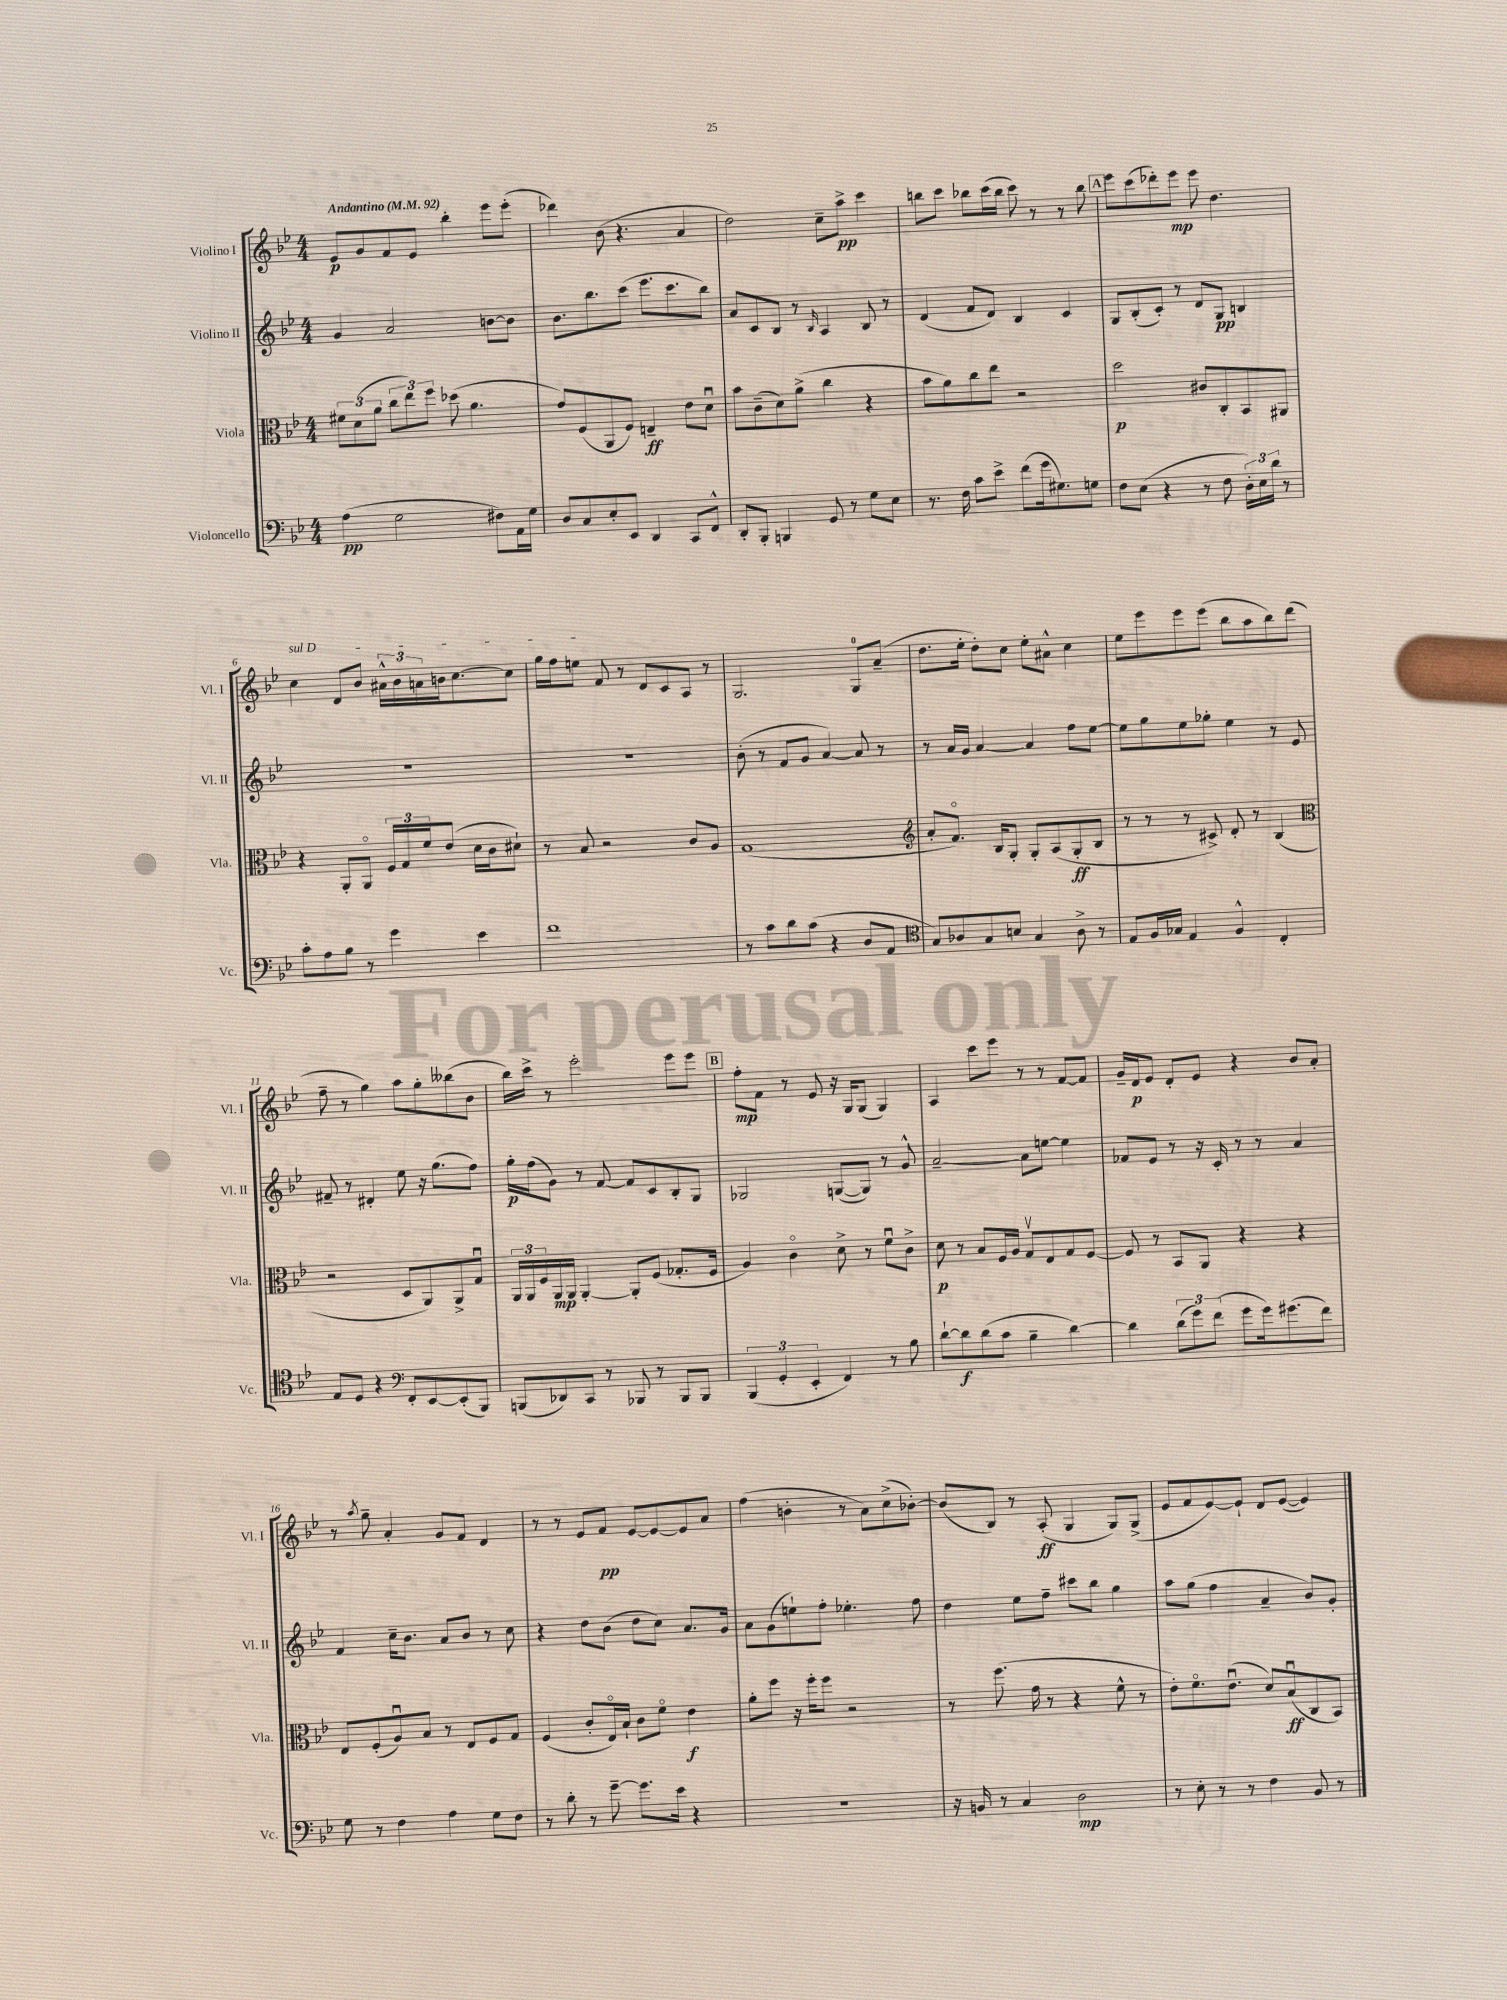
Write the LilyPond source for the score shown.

<<
\new StaffGroup <<
\new Staff = "s0" \with { instrumentName = "Violino I" shortInstrumentName = "Vl. I" } {
    \clef treble \key bes \major \numericTimeSignature \time 4/4 \tempo "Andantino" 4 = 92
    ees'8\p g'8 f'8 ees'8 bes''4-. ees'''8 ees'''8-.( |
    des'''4) bes'8( r4. a'4 |
    d''2) c''8-- a''8->\pp c'''4 |
    b''8 c'''8 bes''8 c'''16( bes''16 c'''8) r8 r8 bes''8 |
    \mark \markup { \box "A" } ees'''8 c'''8( des'''8-.) ees'''8\mp ees'''8 d''4. |
    \once \override TextSpanner.bound-details.left.text = \markup { \italic "sul D" } c''4\startTextSpan d'8 bes'8 \tuplet 3/2 { ais'16-^ bes'16 a'16 } b'16 c''8.~ c''8 |
    g''16 f''16 e''8 f'8\stopTextSpan r8 d'8 c'8 a8 r8 |
    g2. g8-0 a'8--( |
    d''8. ees''16-. d''8-.) c''8 ees''8-. ais'8-^ c''4 |
    ees''8 ees'''8 ees'''8 ees'''8( bes''8 a''8 bes''8) d'''8( |
    f''8-- r8 g''4) a''8 g''8-. beses''8( bes'8 |
    bes''16) c'''16-> r8 ees'''2-. ees'''8 ees'''8 |
    \mark \markup { \box "B" } f''8-.\mp f'8 r8 ees'8 r16 g16 g8( g4) |
    a4 c'''8 ees'''8 r8 r8 f'8~ f'8 |
    g'16-- d'16\p ees'8 d'8-. ees'8 r4 bes'8 a'8-. |
    r8 \acciaccatura { a''8 } g''8-- a'4-. g'8 f'8 d'4 |
    r8 r8 ees'8 f'8\pp ees'8~ ees'8~ ees'8 a'8 |
    f''4( b'4-. r8 a'8) c''8->( bes'8~-.) |
    bes'8( bes8) r8 a8-.\ff( g4 g8) g8->( |
    ees'8 f'8 ees'8~) ees'8-! d'8 ees'8~( ees'4) \bar "|." |
}
\new Staff = "s1" \with { instrumentName = "Violino II" shortInstrumentName = "Vl. II" } {
    \clef treble \key bes \major \numericTimeSignature \time 4/4
    g'4 a'2 b'8~ b'8 |
    bes'8. bes''8. c'''8( ees'''8. c'''8. bes''8) |
    a'8 c'8 bes8 r8 \grace { bes16 } a4 bes8 r8 |
    d'4( f'8 d'8) bes4 c'4 |
    \mark \markup { \box "A" } g8 bes8-.( c'8-.) r8 d'8 g8\pp b4 |
    R1 |
    R1 |
    bes'8-.( r8 f'8 g'8 a'4~) a'8 r8 |
    r8 a'16 g'16 a'4~ a'4 f''8 ees''8~ |
    ees''8 g''8 ees''8 ges''8-. ees''4 r8 ees'8 |
    fis'8-- r8 dis'4-. ees''8 r16 g''8.( f''8) |
    g''16-.\p f''16( g'8) r8 f'8~ f'8 c'8 bes8-. g8 |
    \mark \markup { \box "B" } ges2 g8~( g8) r8 g'8-^ |
    a'2~-- a'8 e''8~ e''4 |
    fes'8 ees'8 r8 r16 c'16-. r8 r8 a'4 |
    f'4 c''16-- bes'8. a'8 bes'8 r8 c''8 |
    r4 d''8 bes'8( d''8 c''8) a'8. g'16 |
    a'8 g'8( e''8-!) f''8-. ees''4.-. f''8 |
    d''4 ees''8 f''8-- cis'''8 bes''8 g''4 |
    a''8 g''8( f''4 a'4-- bes'8) g'8-. \bar "|." |
}
\new Staff = "s2" \with { instrumentName = "Viola" shortInstrumentName = "Vla." } {
    \clef alto \key bes \major \numericTimeSignature \time 4/4
    \tuplet 3/2 { fis'8 d'8( a'8 } \tuplet 3/2 { c''8 ees''8) f''8 } des''8( a'4. |
    g'8) f8( a,8 f8) e4--\ff ees'8 d'8\downbow |
    bes'8 c'8--( d'8) a'8->( c''4 r4 |
    bes'8 a'8) c''8 ees''8 r2 |
    \mark \markup { \box "A" } d''2\p cis'8 c8-. bes,8 ais,8 |
    r4 a,8-. a,8\flageolet \tuplet 3/2 { f16 g16 f'16 } ees'8( d'16 c'16 dis'8-!) |
    r8 bes8 r2 c'8 a8 |
    g1( |
    \clef treble a'8-. f'8.\flageolet) bes16 g8-. g8-. a8( g8-.\ff bes8 |
    r8 r8 r8 cis'8->) d'8-. r8 bes4( |
    \clef alto r2 d8 a,8) a,8-> g8\downbow |
    \tuplet 3/2 { a,16 a,16 f16 } a,16\mp a,16 a,4~-. a,8-. f8( ges8.-. f16 |
    \mark \markup { \box "B" } a4) c'4\flageolet d'8-> r8 f'8\downbow c'8-> |
    d'8\p r8 bes8 f16 a16 g8\upbow ees8 g8 f8~ |
    f8 r8 bes,8 a,8 r4 r4 |
    ees8 f8-.( a8\downbow) bes8 r8 ees8 f8 g8 |
    f4( c'8-. ees16\flageolet) bes16-! c'8 f'8\flageolet ees'4\f |
    a'8-. f''8 r16 f''16-. f''8 r2 |
    r8 f''8.( g'16 r8 r4 f'8-^ r8 |
    ees'8-.) f'8.\flageolet ees'8.\downbow( d'8) bes8\downbow\ff( c8 bes,8) \bar "|." |
}
\new Staff = "s3" \with { instrumentName = "Violoncello" shortInstrumentName = "Vc." } {
    \clef bass \key bes \major \numericTimeSignature \time 4/4
    a4\pp( g2 fis8) a,16 g16 |
    d8 c8 ees8-. ees,8 d,4 c,8 f,8-^ |
    d,8-. bes,,8-. b,,4 g,8 r8 g8 ees8 |
    r8. f16 c'8 ees'8-> f'8( g'16 gis8.) g8 |
    \mark \markup { \box "A" } f8 ees8( r4 r8 f8 \tuplet 3/2 { d16-.) ees16 d'16 } r8 |
    c'8-. a8 bes8 r8 g'4 ees'4 |
    f'1 |
    r8 c'8 d'8 c'8( r4 d8 a,8 |
    \clef tenor g8) aes8 g8 b8 g4 aes8-> r8 |
    ees8 f16 ges16 ees4 f4-^ c4-. |
    ees8 d8 r4 \clef bass f,8-. ees,8~ ees,8-.( bes,,8) |
    b,,8( des,8) c,8 r8 bes,,8 r8 bes,,8 bes,,8 |
    \mark \markup { \box "B" } \tuplet 3/2 { bes,,4( g,4-. ees,4-. } f,4) r8 bes8 |
    d'8~-! d'8\f d'8( c'8 bes4-- d'4~) |
    d'4 \tuplet 3/2 { d'8( g'8) f'8( } g'8 g'16) gis'8.( f'8) |
    g8 r8 f4 a4 g8 f8 |
    r8 d'8-. r8 g'8~-- g'8. ees'16 r4 |
    R1 |
    r16 b,16 r8 c4 d2\mp |
    r8 ees8-. r8 r8 f4 bes,8 r8 \bar "|." |
}
>>
>>
